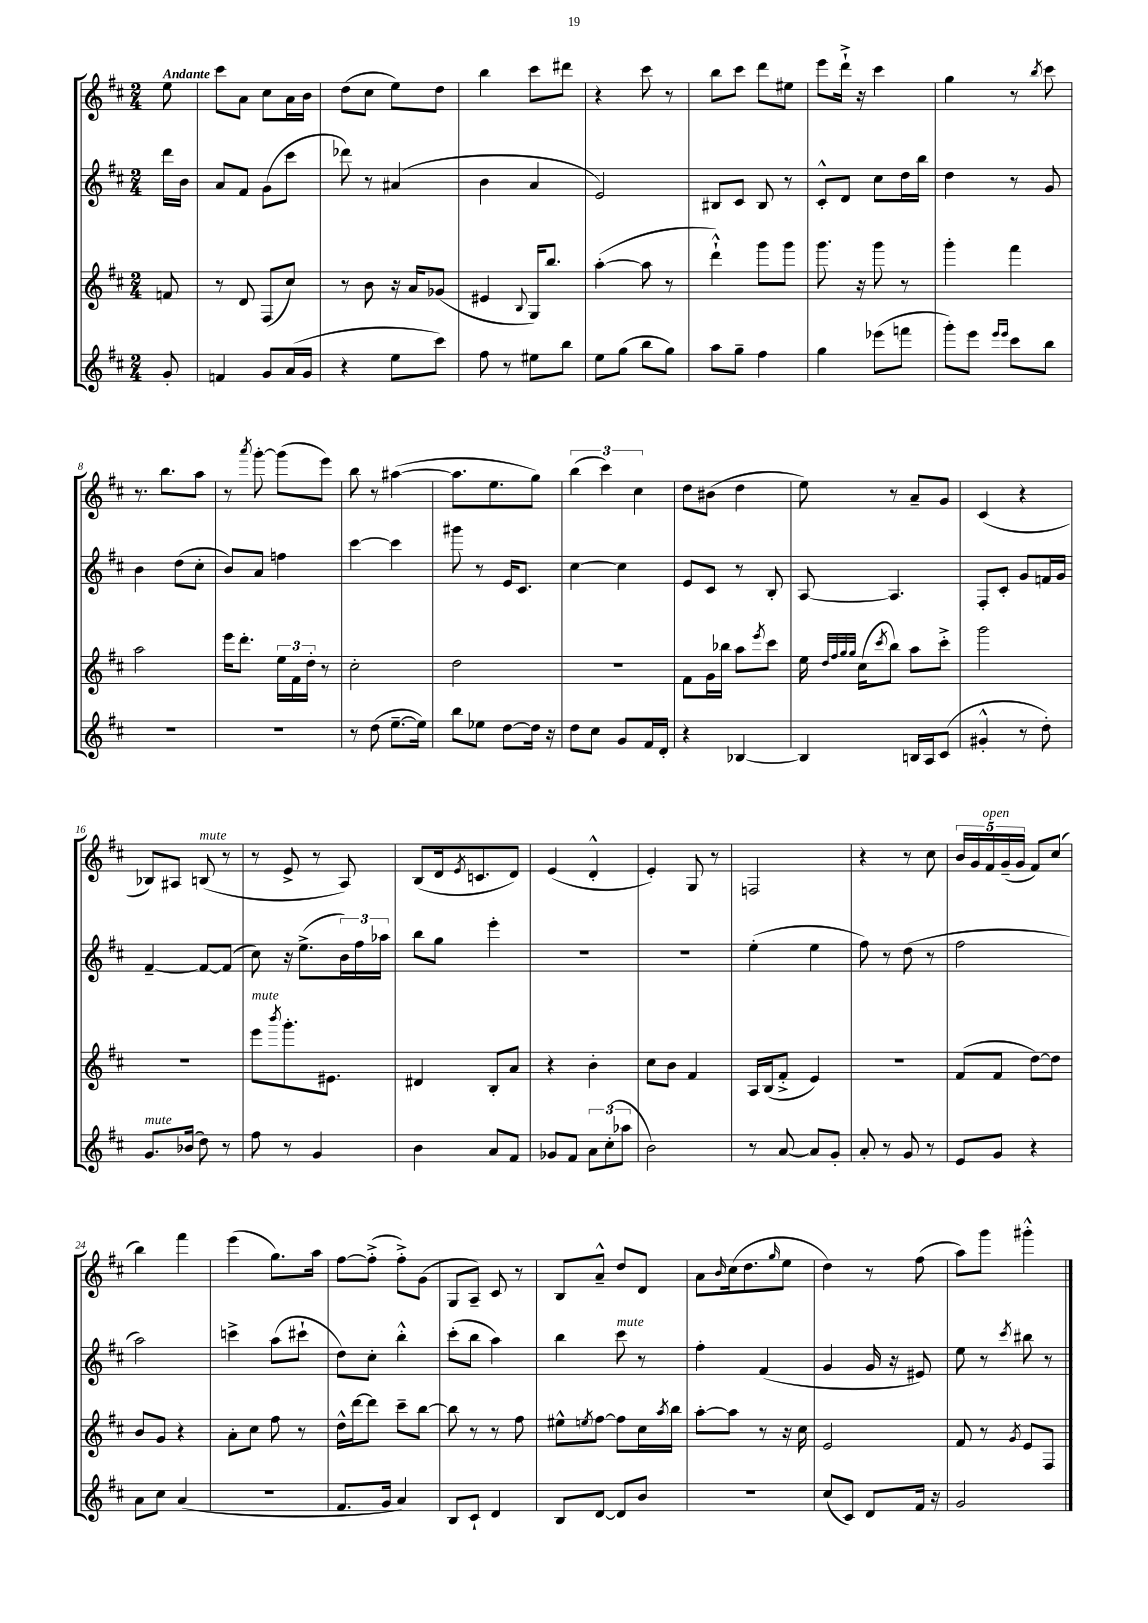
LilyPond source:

<<
\new StaffGroup <<
\new Staff = "s0" {
    \clef treble \key d \major \numericTimeSignature \time 2/4 \partial 8 \tempo "Andante"
    e''8 |
    cis'''8 a'8 cis''8 a'16 b'16 |
    d''8( cis''8 e''8) d''8 |
    b''4 cis'''8 dis'''8 |
    r4 cis'''8 r8 |
    b''8 cis'''8 d'''8 eis''8 |
    e'''8 d'''16-!-> r16 cis'''4 |
    g''4 r8 \acciaccatura { b''8 } cis'''8 |
    r8. b''8. a''8 |
    r8 \acciaccatura { a'''8 } g'''8~-. g'''8( e'''8) |
    b''8 r8 ais''4~( |
    ais''8. e''8. g''8) |
    \tuplet 3/2 { b''4( cis'''4) cis''4 } |
    d''8 bis'8( d''4 |
    e''8) r8 a'8-- g'8 |
    cis'4( r4 |
    bes8) ais8 b8^\markup { \italic "mute" }( r8 |
    r8 e'8-> r8 a8) |
    b8( d'16 \acciaccatura { e'8 } c'8. d'8) |
    e'4( d'4-.-^ |
    e'4-.) g8 r8 |
    f2 |
    r4 r8 cis''8 |
    \tuplet 5/4 { b'16 g'16 fis'16^\markup { \italic "open" } g'16--( g'16 } fis'8) cis''8( |
    b''4) fis'''4 |
    e'''4( g''8.) a''16 |
    fis''8~ fis''8-.->( fis''8-.->) g'8( |
    g8 a8--) cis'8 r8 |
    b8 a'8---^ d''8 d'8 |
    a'8 \grace { b'16 } cis''16( d''8. \grace { g''16 } e''8 |
    d''4) r8 fis''8( |
    a''8) g'''8 gis'''4-.-^ \bar "|." |
}
\new Staff = "s1" {
    \clef treble \key d \major \numericTimeSignature \time 2/4 \partial 8
    d'''16 b'16 |
    a'8 fis'8 g'8( cis'''8 |
    des'''8) r8 ais'4( |
    b'4 a'4 |
    e'2) |
    bis8 cis'8 bis8 r8 |
    cis'8-.-^ d'8 cis''8 d''16 b''16 |
    d''4 r8 g'8 |
    b'4 d''8( cis''8-. |
    b'8) a'8 f''4 |
    cis'''4~ cis'''4 |
    gis'''8 r8 e'16 cis'8. |
    cis''4~ cis''4 |
    e'8 cis'8 r8 b8-. |
    a8~ a4. |
    fis8-. cis'8-. g'8 f'16 g'16 |
    fis'4~-- fis'8~ fis'8( |
    cis''8) r16 e''8.->( \tuplet 3/2 { b'16) fis''16 aes''16 } |
    b''8 g''8 e'''4-. |
    R2 |
    R2 |
    e''4-.( e''4 |
    fis''8) r8 d''8( r8 |
    fis''2 |
    a''2) |
    c'''4-> a''8( cis'''8-! |
    d''8) cis''8-. b''4-.-^ |
    cis'''8-.( b''8 a''4) |
    b''4 cis'''8^\markup { \italic "mute" } r8 |
    fis''4-. fis'4( |
    g'4 g'16 r16 eis'8) |
    e''8 r8 \acciaccatura { cis'''8 } bis''8 r8 \bar "|." |
}
\new Staff = "s2" {
    \clef treble \key d \major \numericTimeSignature \time 2/4 \partial 8
    f'8 |
    r8 d'8 fis8( cis''8) |
    r8 b'8 r16 a'16 ges'8( |
    eis'4 \appoggiatura { b8 } g16) b''8. |
    a''4~-.( a''8 r8 |
    d'''4-!-^) g'''8 g'''8 |
    g'''8. r16 g'''8 r8 |
    g'''4-. fis'''4 |
    a''2 |
    e'''16 d'''8.-. \tuplet 3/2 { e''16 fis'16 d''16-. } r8 |
    cis''2-. |
    d''2 |
    r2 |
    fis'8 g'16 bes''16 a''8 \acciaccatura { e'''8 } cis'''8 |
    e''16 \grace { d''32 fis''32 g''32 g''32 } cis''16( \acciaccatura { cis'''8 } b''8) a''8 cis'''8-.-> |
    g'''2 |
    R2 |
    e'''8^\markup { \italic "mute" } \acciaccatura { b'''8 } g'''8.-. eis'8. |
    dis'4 b8-. a'8 |
    r4 b'4-. |
    cis''8 b'8 fis'4 |
    a16 b16( fis'8-.-> e'4) |
    r2 |
    fis'8( fis'8 d''8~) d''8 |
    b'8 g'8 r4 |
    a'8-. cis''8 fis''8 r8 |
    d''16-^ d'''16~ d'''8 cis'''8-- b''8~ |
    b''8 r8 r8 fis''8 |
    eis''8-^ \acciaccatura { e''8 } fis''8~ fis''8 cis''16 \acciaccatura { a''8 } b''16 |
    a''8~-. a''8 r8 r16 cis''16 |
    e'2 |
    fis'8 r8 \acciaccatura { g'8 } e'8 fis8 \bar "|." |
}
\new Staff = "s3" {
    \clef treble \key d \major \numericTimeSignature \time 2/4 \partial 8
    g'8-. |
    f'4 g'8 a'16( g'16 |
    r4 e''8 cis'''8) |
    fis''8 r8 eis''8 b''8 |
    e''8 g''8( b''8 g''8) |
    a''8 g''8-- fis''4 |
    g''4 ees'''8( f'''8 |
    g'''8-.) e'''8 \grace { e'''16 e'''16 } cis'''8 b''8 |
    R2 |
    R2 |
    r8 d''8( e''8.~-- e''16) |
    b''8 ees''8 d''8~ d''16 r16 |
    d''8 cis''8 g'8 fis'16 d'16-. |
    r4 bes4~ |
    bes4 b16 a16 cis'8( |
    gis'4-.-^ r8 d''8-.) |
    g'8.^\markup { \italic "mute" } bes'16( d''8) r8 |
    fis''8 r8 g'4 |
    b'4 a'8 fis'8 |
    ges'8 fis'8 \tuplet 3/2 { a'8 cis''8-.( aes''8 } |
    b'2) |
    r8 a'8~ a'8 g'8-. |
    a'8-. r8 g'8 r8 |
    e'8 g'8 r4 |
    a'8 cis''8 a'4( |
    R2 |
    fis'8. g'16 a'4) |
    b8 cis'8-! d'4 |
    b8 d'8~ d'8 b'8 |
    R2 |
    cis''8( cis'8) d'8 fis'16 r16 |
    g'2 \bar "|." |
}
>>
>>
